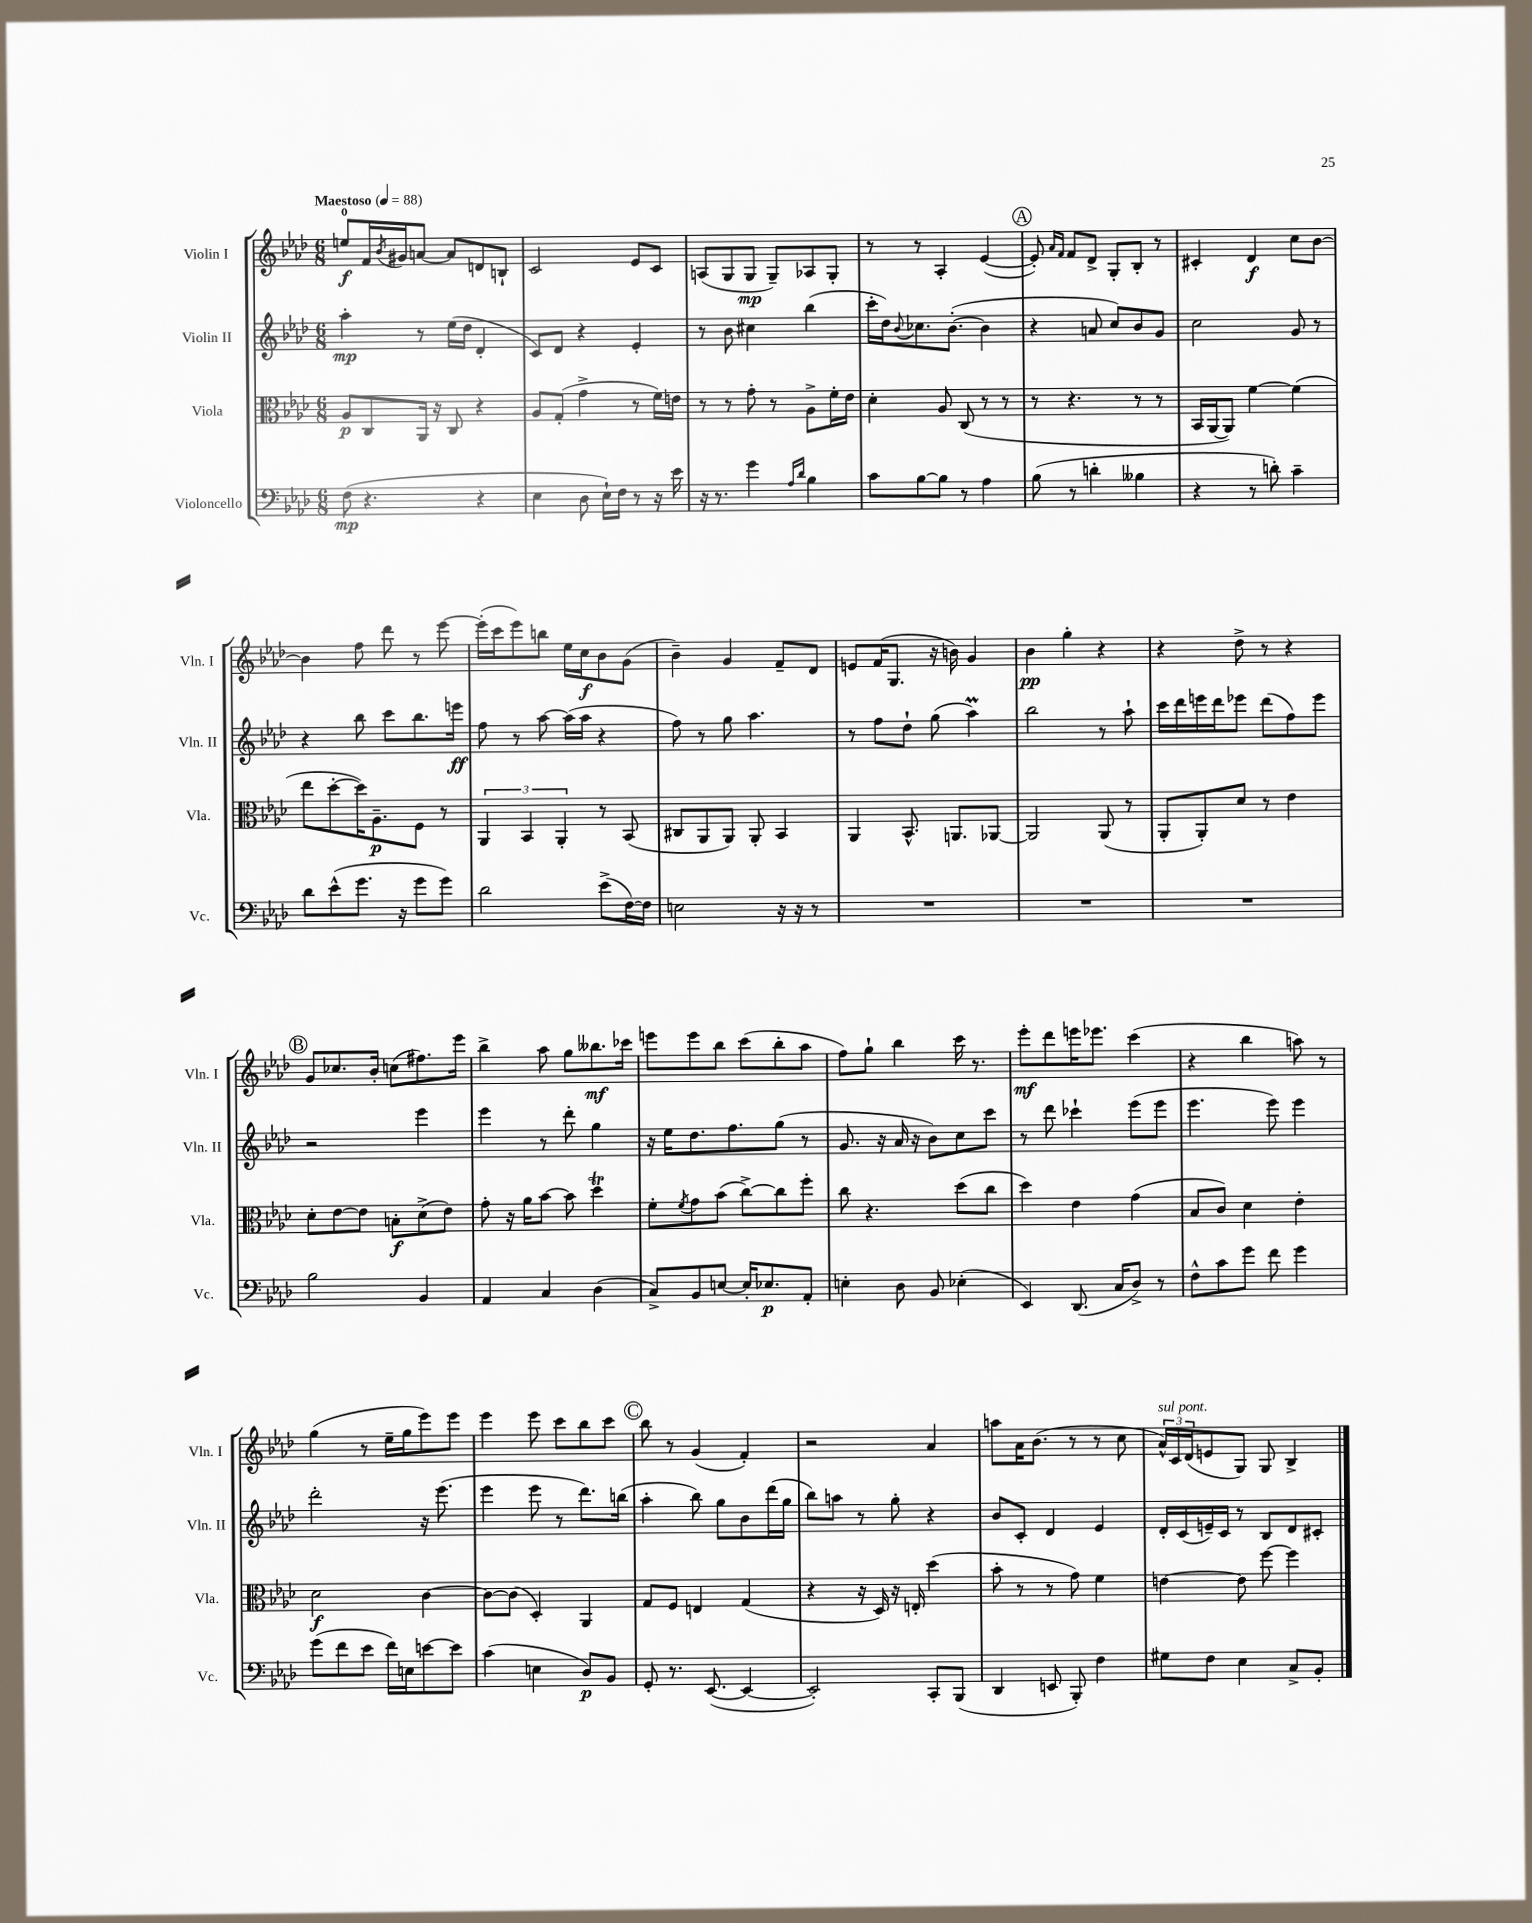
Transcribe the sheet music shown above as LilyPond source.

<<
\new StaffGroup <<
\new Staff = "s0" \with { instrumentName = "Violin I" shortInstrumentName = "Vln. I" } {
    \clef treble \key aes \major \numericTimeSignature \time 6/8 \tempo "Maestoso" 4 = 88
    e''8-0\f f'16 \acciaccatura { bes'8 } gis'16 a'8~ a'8 d'8 b8-! |
    c'2 ees'8 c'8 |
    a8( g8 g8\mp g8--) aes8 g8-. |
    r8 r8 aes4-. ees'4~( |
    \mark \markup { \circle "A" } ees'8-.) \grace { aes'16 f'16 } f'8 des'8-> g8-. bes8-. r8 |
    cis'4-. des'4\f c''8 bes'8~ |
    bes'4 f''8 des'''8 r8 ees'''8~ |
    ees'''16-.( c'''16 ees'''8) b''8 ees''16 c''16\f bes'8 g'8( |
    bes'4--) g'4 f'8-- des'8 |
    e'8 f'16( g8. r16 b'16) g'4 |
    bes'4\pp g''4-. r4 |
    r4 des''8-> r8 r4 |
    \mark \markup { \circle "B" } g'8 ces''8. bes'16-. c''8( fis''8.) ees'''16 |
    bes''4-> aes''8 g''8 beses''8.\mf ces'''16 |
    e'''8 e'''8 bes''8 c'''8( bes''8-. aes''8 |
    f''8) g''8-! bes''4 c'''16 r8. |
    ees'''8-.\mf des'''8 e'''16 ees'''8. c'''4( |
    r4 bes''4 a''8) r8 |
    g''4( r8 ees''16-- g''16 ees'''8) ees'''8 |
    ees'''4 ees'''8 c'''8 bes''8 c'''8 |
    \mark \markup { \circle "C" } bes''8 r8 g'4( f'4-.) |
    r2 aes'4 |
    a''8 aes'16 bes'8.( r8 r8 c''8 |
    \tuplet 3/2 { aes'16-^^\markup { \italic "sul pont." }) c'16 des'16( } e'8 g8) g8 bes4-> \bar "|." |
}
\new Staff = "s1" \with { instrumentName = "Violin II" shortInstrumentName = "Vln. II" } {
    \clef treble \key aes \major \numericTimeSignature \time 6/8
    aes''4-.\mp r8 ees''16( des''16 des'4-. |
    c'8) des'8 r4 ees'4-. |
    r8 bes'8 cis''4 bes''4( |
    c'''16-. des''16) \appoggiatura { bes'8 } ces''8. bes'8.~-.( bes'4 |
    \mark \markup { \circle "A" } r4 a'8 c''8) bes'8 g'8 |
    c''2 g'8 r8 |
    r4 bes''8 c'''8 bes''8. e'''16\ff |
    f''8 r8 aes''8~ aes''16( aes''16 r4 |
    f''8) r8 g''8 aes''4. |
    r8 f''8 des''8-! g''8( aes''4\prall) |
    bes''2 r8 aes''8-! |
    c'''16 des'''16 e'''16 des'''16 ees'''8 des'''8( f''8) ees'''8 |
    \mark \markup { \circle "B" } r2 ees'''4 |
    ees'''4 r8 des'''8-. g''4 |
    r16 ees''16 des''8. f''8. g''8( r8 |
    g'8. r16 aes'16 r16 bes'8) c''8 c'''8 |
    r8 des'''8 ces'''4-! ees'''8( ees'''8 |
    ees'''4. ees'''8) ees'''4 |
    des'''2-. r16 ees'''8.( |
    ees'''4 ees'''8 r8 des'''8.) b''16( |
    \mark \markup { \circle "C" } aes''4-. bes''8) g''8 bes'8 des'''16( g''16 |
    bes''8) a''8 r8 g''8-. r4 |
    bes'8 c'8-. des'4 ees'4 |
    des'16-. c'16( e'16--) c'16 r8 bes8 des'8 cis'8-. \bar "|." |
}
\new Staff = "s2" \with { instrumentName = "Viola" shortInstrumentName = "Vla." } {
    \clef alto \key aes \major \numericTimeSignature \time 6/8
    aes8\p c8 aes,16 r16 c8 r4 |
    aes8 g8-.( g'4-> r8 f'16) e'16 |
    r8 r8 g'8-. r8 aes8-> f'16-. ees'16 |
    des'4-. aes8 c8( r8 r8 |
    \mark \markup { \circle "A" } r8 r4. r8 r8 |
    bes,16 aes,16~ aes,8) f'4~ f'4( |
    ees''8 des''8~-. des''16) aes8.--\p f8 r8 |
    \tuplet 3/2 { aes,4 bes,4 aes,4-. } r8 bes,8( |
    cis8 aes,8 aes,8) aes,8-. bes,4 |
    aes,4 bes,8.-^ a,8. aes,8~ |
    aes,2 aes,8( r8 |
    aes,8-. aes,8-.) des'8 r8 ees'4 |
    \mark \markup { \circle "B" } des'8-. ees'8~ ees'8 b8-.\f des'8->( ees'8) |
    g'8-. r16 aes'16 bes'8~ bes'8 des''4\trill |
    f'8-. \acciaccatura { f'8 } g'8 bes'8( c''8~->) c''8 f''8-. |
    c''8 r4. des''8( c''8 |
    des''4) ees'4 g'4( |
    bes8 c'8) des'4 ees'4-. |
    des'2\f c'4~ |
    c'8~ c'8( des4-.) aes,4 |
    \mark \markup { \circle "C" } g8 f8 e4 g4( |
    r4 r16 des16) r16 e16-. des''4( |
    bes'8-. r8 r8 g'8) f'4 |
    e'4~ e'8 f''8~ f''4 \bar "|." |
}
\new Staff = "s3" \with { instrumentName = "Violoncello" shortInstrumentName = "Vc." } {
    \clef bass \key aes \major \numericTimeSignature \time 6/8
    f8\mp( r4. r4 |
    ees4 des8 ees16-!) f16 r8 r16 ees'16 |
    r16 r8. g'4 \grace { aes16 des'16 } bes4 |
    c'8 bes8~ bes8 r8 aes4 |
    \mark \markup { \circle "A" } bes8( r8 d'4-. beses4 |
    r4 r8 d'8-.) c'4-- |
    des'8 ees'8-^( g'8. r16 g'8 g'8) |
    des'2 ees'8->( f16~) f16 |
    e2 r16 r16 r8 |
    R2. |
    R2. |
    R2. |
    \mark \markup { \circle "B" } bes2 bes,4 |
    aes,4 c4 des4( |
    c8->) bes,8 e8~ e16-. ees8.\p aes,8-. |
    e4-. des8 bes,8 ees4-.( |
    ees,4) des,8.( c16 des8->) r8 |
    f8-^ c'8 g'8 f'8 g'4 |
    g'8( f'8 ees'8 f'16) e16 e'8~ e'8 |
    c'4( e4 des8\p) bes,8 |
    \mark \markup { \circle "C" } g,8-. r8. ees,8.~( ees,4~ |
    ees,2-.) c,8-. bes,,8( |
    des,4 e,8 bes,,8-.) f4 |
    gis8 f8 ees4 c8-> bes,8-. \bar "|." |
}
>>
>>
\layout { \context { \Score \remove "Bar_number_engraver" } }
